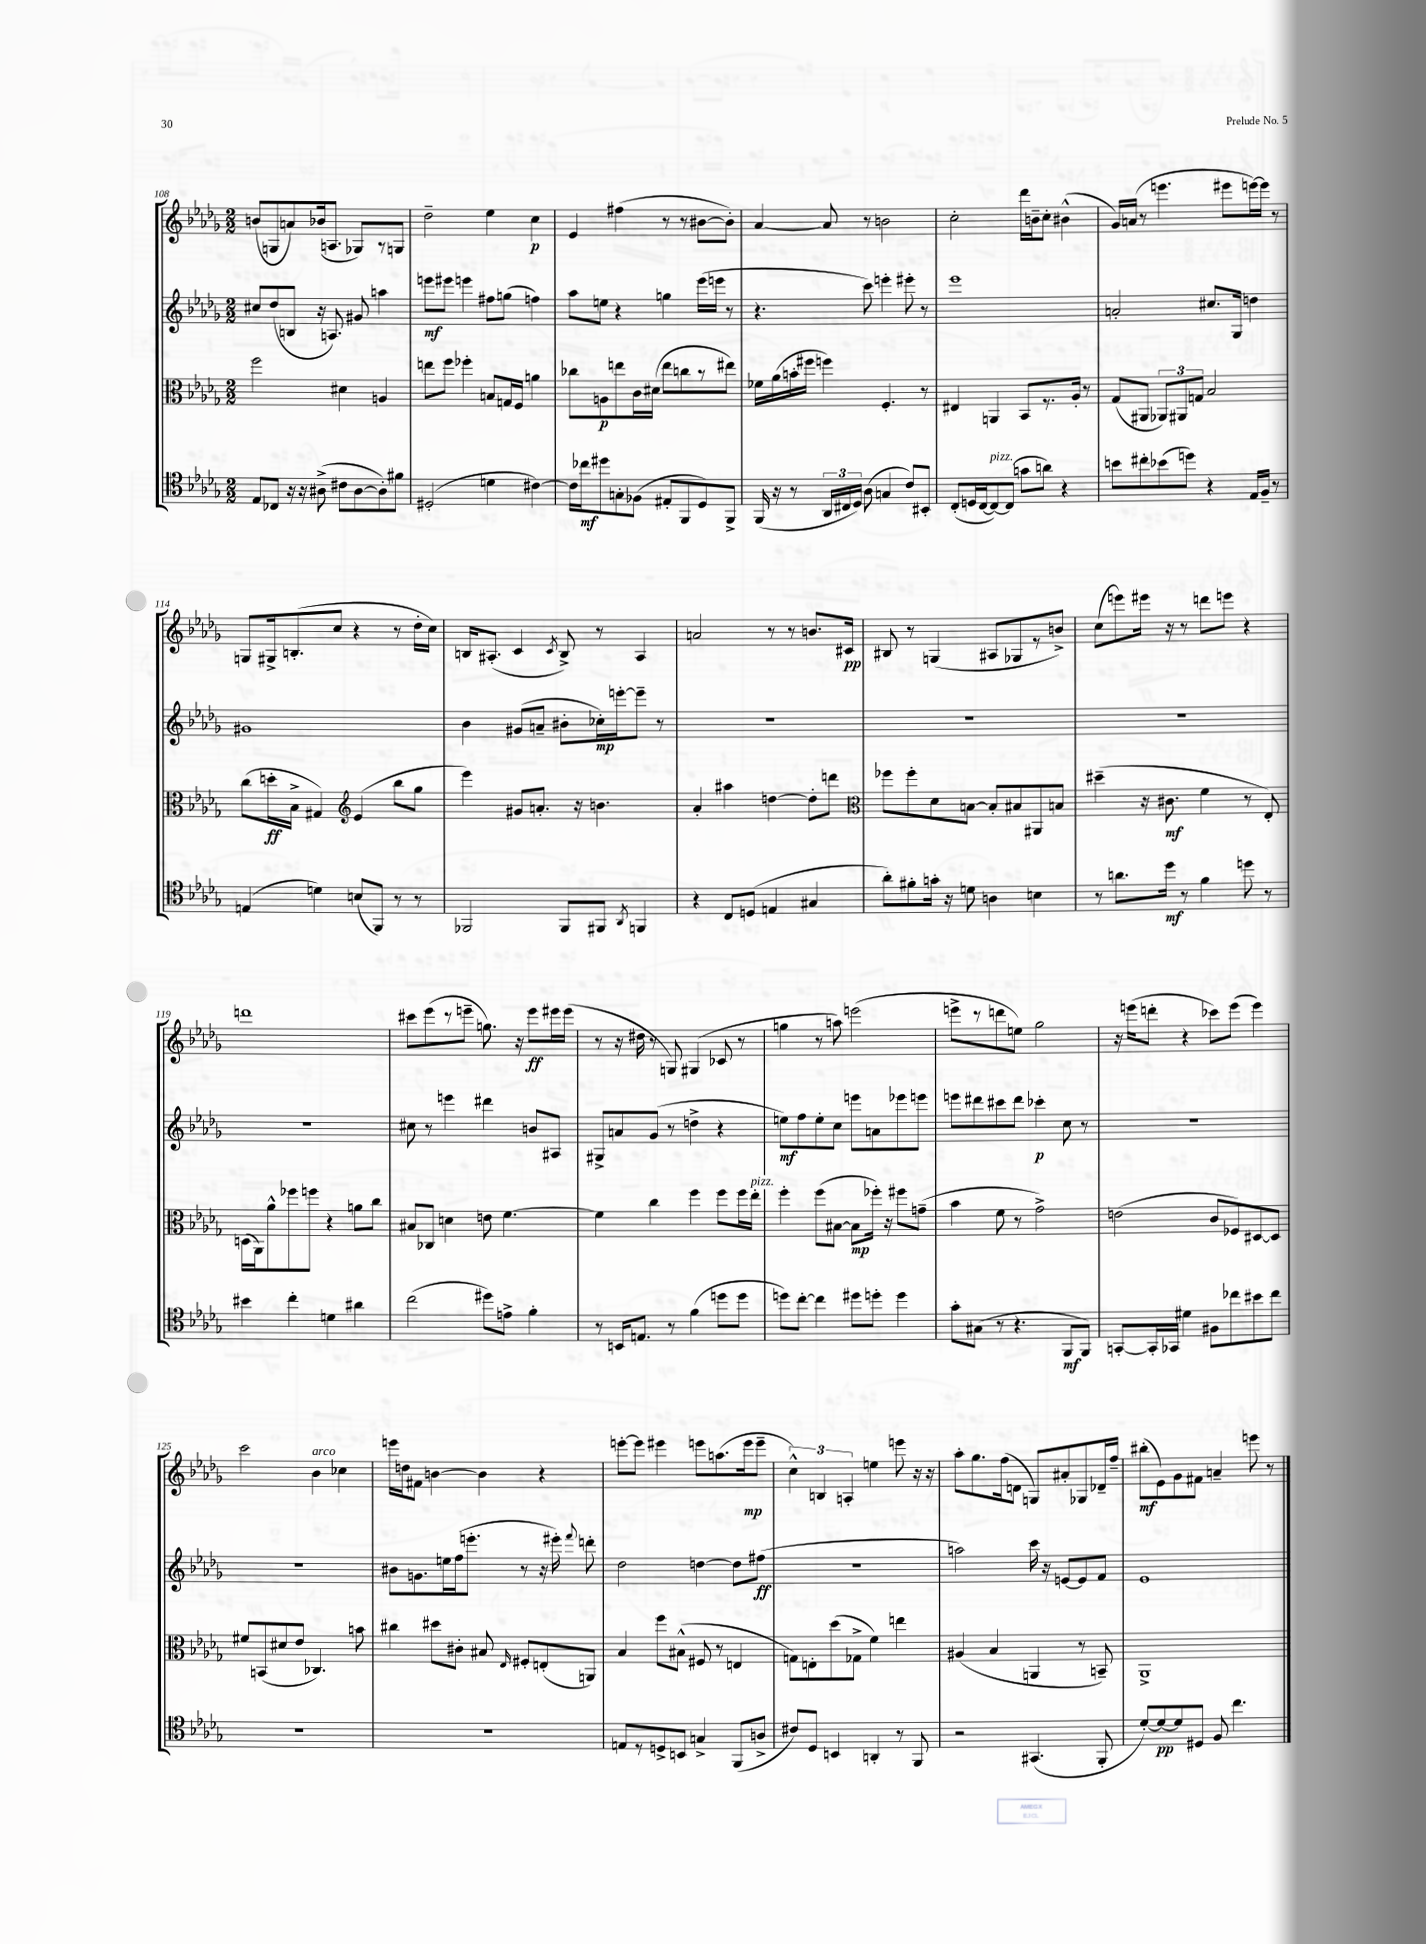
<<
\new StaffGroup <<
\new Staff = "s0" {
    \clef treble \key des \major \numericTimeSignature \time 2/2
    \autoBeamOff b'8[( g8 a'8) bes'16( a8.] ges8[) r8 g8] |
    des''2-- ees''4 c''4\p |
    ees'4 fis''4( r8 r8 bis'8[~ bis'8]-.) |
    aes'4~ aes'8 r8 b'2 |
    c''2-. des'''16[ b'16-- c''8]-. bis'4-^( |
    ges'16[) a'16]( r8 e'''4. eis'''8[ e'''16~) e'''16] r8 |
    g8[ gis16-> b8.-.( c''8] r4 r8 des''16[-. c''16]) |
    b16[ ais8.]-.( c'4 \acciaccatura { c'8 } b8->) r8 ais4 |
    a'2 r8 r8 b'8.[ cis'16]\pp |
    bis8 r8 g4( ais8[ ges8 r8 b'8]->) |
    c''8[( e'''8) eis'''16] r16 r8 d'''8[ e'''8] r4 |
    d'''1 |
    cis'''8[ ees'''8( r8 e'''8]-- g''8.) r16 e'''8[\ff eis'''16 eis'''16]( |
    r8 r16 dis''16 r8 g8) gis4( ces'8 r8 |
    g''4 r8 a''8) e'''2( |
    e'''8[-> r8 d'''8 e''8]) ges''2 |
    r16 e'''16[( d'''8]-. r4 ces'''8[) e'''8]( e'''4) |
    c'''2 bes'4^\markup { \italic "arco" } ces''4 |
    e'''16[ d''16 fis'8] b'4~ b'4 r4 |
    e'''8[~-. e'''8] eis'''4 e'''8[ a''8.( e'''16\mp e'''8]-- |
    \tuplet 3/2 { c''4-^) b4 a4-. } e''4 e'''8 r16 r16 |
    aes''8[-. ges''8. f''16( d'8] g8[) ais'8-. ges8 des'16-- f''16]-- |
    bis''8[-.\mf( ees'8) ges'8 fis'8] a'4-- e'''8 r8 \bar "|." |
}
\new Staff = "s1" {
    \clef treble \key des \major \numericTimeSignature \time 2/2
    \autoBeamOff cis''8[ des''8( b8] r16 a8.) gis'8 a''4 |
    e'''8[\mf eis'''8] e'''4 fis''8[ g''8]( f''4) |
    aes''8[ e''8] r4 g''4 ees'''16[( e'''16] r8 |
    r4. c'''8) e'''4-. eis'''8-. r8 |
    ees'''1 |
    a'2-. cis''8.[ ges16] d''4 |
    gis'1 |
    bes'4 gis'8[( a'8]-- bis'8[-. ces''16-.\mp) e'''16~-. e'''8]-- r8 |
    R1 |
    R1 |
    R1 |
    R1 |
    cis''8 r8 e'''4 dis'''4 b'8[ ais8] |
    gis8[-> a'8 ges'8]( r8 d''4-> r4 |
    e''8[\mf) f''8 e''8-. c''8] e'''8[ a'8 ees'''8 e'''8] |
    e'''8[ dis'''8 cis'''8 dis'''8] ces'''4-.\p c''8 r8 |
    R1 |
    R1 |
    bis'8[ g'8. e''16 f''16( e'''8.]-. r8 r16 eis'''16-.) \appoggiatura { f'''8 } d'''8-. |
    des''2 d''4~ d''8[ fis''8]\ff( |
    r1 |
    a''2) c'''16 r16 e'8[~ e'8 f'8] |
    ees'1 \bar "|." |
}
\new Staff = "s2" {
    \clef alto \key des \major \numericTimeSignature \time 2/2
    \autoBeamOff f''2 dis'4 a4 |
    e''8[ f''8] fes''4-. b8[ g16 f16] a'4 |
    ces''8[ a8\p e''8 c'16 dis'16]( e''8[ c''8 r8 eis''8]) |
    fes'16[ aes'16( b'16-. fis''16] f''4) f4.-. r8 |
    eis4 a,4 bes,8[ r8. aes16]-. r8 |
    ges8[( ais,8] \tuplet 3/2 { aes,8[) ais,8 g8] } bes2 |
    c''8[( d''16-.\ff bes16]-> gis4) \clef treble ees'4( bes''8[ ges''8] |
    ees'''4) gis'8[ a'8.]-. r16 b'4. |
    aes'4-. ais''4 d''4~ d''8[-. d'''8] |
    \clef alto fes''8[ fes''8-. des'8 b8]~ b8[-. bis8 ais,8 b8] |
    dis''4--( r16 cis'8.\mf f'4 r8 ees8-.) |
    d16[( aes,16) aes'8-^ fes''8 f''8] r4 a'8[ c''8] |
    bis8[ ces8] d'4 e'8 f'4.~ |
    f'4 c''4 f''4 f''8[ f''16 ees''16]-.^\markup { \italic "pizz." } |
    f''4-. f''8[( bis8]~ bis8[\mp fes''16]-.) r16 fis''8[ g'8]--( |
    bes'4 f'8 r8 ges'2->) |
    e'2( c'8[ fes8) dis8~ dis8] |
    fis'8[ b,8( dis'8 ees'8] ces4.) b'8 |
    cis''4 dis''8[ cis'8]-. bis8 \grace { ees16 } fis8[-. e8-.( a,8]) |
    bes4 f''8[ bis8]-^( fis8 r8 e4 |
    g8[) e8-. des''8( ges8]-> f'4) e''4 |
    ais4( bes4 a,4 r8 b,8--) |
    aes,1-> \bar "|." |
}
\new Staff = "s3" {
    \clef tenor \key des \major \numericTimeSignature \time 2/2
    \autoBeamOff ees8[ ces8] r16 r16 ais8->( cis'8[ ais8~ ais8-.) fis'8] |
    dis2-.( d'4 cis'4~) |
    cis'16[ ces''16\mf dis''8 g8-. fes8]( eis8[-. f,8 des8) f,8]-> |
    f,16( r16 r8 \tuplet 3/2 { aes,16[ cis16 des16]) } aes8( g4 c'8[) bis,8]-. |
    c8[-.( d16 c16~ c8~^\markup { \italic "pizz." }) c8]( g'8[ a'8]) r4 |
    b'8[ cis''8-. bes'8( d''8]) r4 ees16[ f16]-- r8 |
    e4( d'4) b8[( f,8]) r8 r8 |
    fes,2 fes,8[ fis,8] \acciaccatura { aes,8 } f,4 |
    r4 c8[ d8]( e4 gis4 |
    aes'8[-.) fis'8-. g'16]-. r16 d'8 a4 b4 |
    r8 a'8.[ des''16]\mf r8 f'4 d''8 r8 |
    bis'4 c''4-. d'4 ais'4 |
    c''2( dis''8[) e'8]-> f'4-. |
    r8 b,16[ e8.] r8 f'4( d''8[ d''8] |
    d''8[) c''8]~-. c''4 dis''8[ d''8]-. d''4 |
    ges'8[-. gis8]( r8 r4. f,8[\mf f,8]) |
    g,8[~-. g,16-. ges,16] dis'4 fis8[ ces''8 bis'8 ces''8] |
    R1 |
    R1 |
    e8[ r8 d8-> b,8] g4-> f,8[( a8]-> |
    cis'8[) des8] b,4 a,4-. r8 f,8 |
    r2 gis,4.( f,8-. |
    des'8[~-.) des'8~\pp des'8 dis8] f8 c''4. \bar "|." |
}
>>
>>
\layout { \context { \Score currentBarNumber = #108 } }
